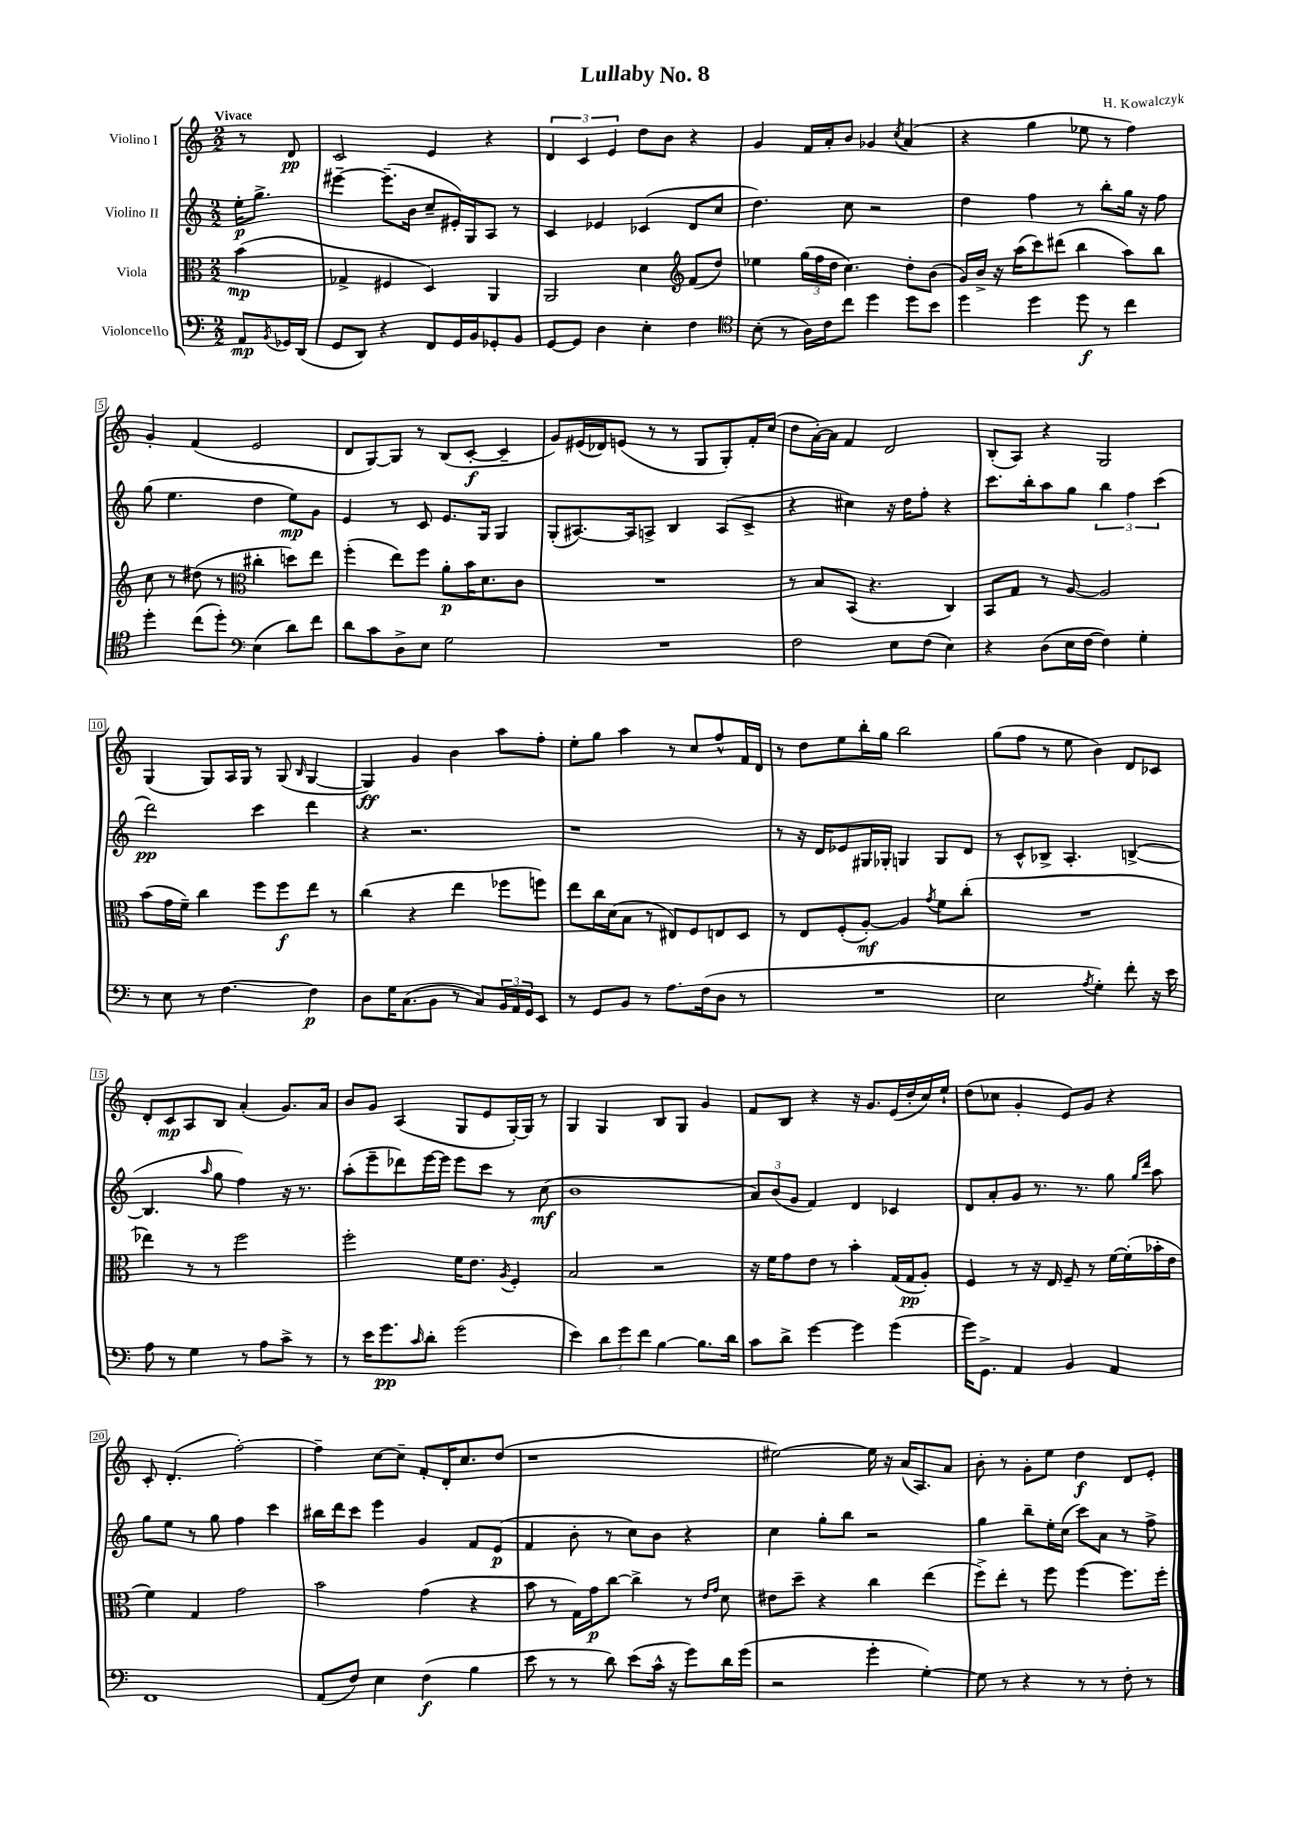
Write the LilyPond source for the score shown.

\header { title = "Lullaby No. 8" composer = "H. Kowalczyk" }
<<
\new StaffGroup <<
\new Staff = "s0" \with { instrumentName = "Violino I" } {
    \clef treble \key c \major \numericTimeSignature \time 2/2 \partial 4 \tempo "Vivace"
    r8 d'8\pp |
    c'2 e'4 r4 |
    \tuplet 3/2 { d'4 c'4 e'4 } d''8 b'8 r4 |
    g'4 f'16 a'16-. b'8 ges'4 \acciaccatura { c''8 } a'4( |
    r4 g''4 ees''8 r8 f''4) |
    g'4-. f'4( e'2 |
    d'8 g8~) g8 r8 b8( c'8~-.\f c'4-- |
    g'8) eis'16( des'16) e'8( r8 r8 g8 g8-.) f'16-. c''16( |
    d''8 a'16~-.) a'16 f'4 d'2 |
    b8-.( a8) r4 g2 |
    g4( g8) a16 g16 r8 g8( \grace { b16 } g4~ |
    g4\ff) g'4 b'4 a''8 f''8-. |
    e''8-. g''8 a''4 r8 c''8 f''8-^ f'16 d'16 |
    r8 d''8 e''8 b''16-. g''16 b''2 |
    g''8( f''8 r8 e''8 b'4) d'8 ces'8 |
    d'8-. c'8\mp a8 b8 a'4-.( g'8.) a'16 |
    b'8 g'8 a4( g8 e'8 g16~-.) g16 r8 |
    g4 g4 b8 g8 g'4 |
    f'8 b8 r4 r16 g'8. e'16( d''16-. c''16) e''16-! |
    d''8( ces''8 g'4-. e'8) g'8 r4 |
    c'8-. d'4.-.( f''2~-.) |
    f''4-- c''8~ c''8-- f'8-. d'16-. c''8. d''8( |
    r1 |
    eis''2~) eis''16 r16 a'16( a8.) a'8 |
    b'8-. r8 g'8-. e''8 d''4\f d'8 e'8-. \bar "|." |
}
\new Staff = "s1" \with { instrumentName = "Violino II" } {
    \clef treble \key c \major \numericTimeSignature \time 2/2 \partial 4
    e''16-.\p g''8.-> |
    eis'''4~-- eis'''8.--( b'16 c''8-- eis'16-.) g16 a8 r8 |
    c'4 ees'4 ces'4( d'8 c''8 |
    d''4.) c''8 r2 |
    d''4 f''4 r8 b''8-. g''16 r16 f''8 |
    g''8( e''4. d''4 e''8\mp) g'8 |
    e'4 r8 c'8 e'8. g16 g4 |
    g8-.( ais8.~) ais16 a8-> b4 a8( c'8-> |
    r4 cis''4) r16 d''16 f''8-. r4 |
    c'''8. b''16-. a''8 g''8 \tuplet 3/2 { b''4 f''4 c'''4( } |
    d'''2\pp) c'''4 d'''4 |
    r4 r2. |
    r1 |
    r8 r16 d'16 ees'8 gis16 ges16-. g4 g8 d'8 |
    r8 c'8-^ bes8-> a4.-. b4~->( |
    b4. \grace { a''16 } g''8 f''4) r16 r8. |
    a''8-.( e'''8-- des'''8) e'''16~ e'''16 e'''8 c'''8 r8 c''8\mf( |
    b'1 |
    \tuplet 3/2 { a'8) b'8( g'8 } f'4) d'4 ces'4 |
    d'8 a'8-. g'8 r8. r8. g''8 \grace { g''16 d'''16 } a''8 |
    g''8 e''8 r8 g''8 f''4 c'''4 |
    bis''16 d'''16 c'''8 e'''4 g'4 f'8 e'8\p( |
    f'4 b'8-. r8 c''8) b'8 r4 |
    c''4 g''8-. b''8 r2 |
    g''4 b''8-- e''16-. c''16( c'''8) a'8 r8 f''8-> \bar "|." |
}
\new Staff = "s2" \with { instrumentName = "Viola" } {
    \clef alto \key c \major \numericTimeSignature \time 2/2 \partial 4
    b'4\mp( |
    ges4-> fis4 d4) a,4 |
    a,2 d'4 \clef treble f'8( d''8) |
    ees''4 \tuplet 3/2 { g''16( f''16 d''16 } c''4.) d''8-. b'8( |
    g'16) b'16-> r16 a''16( c'''8) dis'''8( b''4 a''8) b''8 |
    c''8 r8 dis''8( r8 \clef alto cis''4-. d''8) e''8 |
    f''4-.( e''8) f''8 a'8-.\p b'16 d'8. c'8 |
    R1 |
    r8 b8 b,8( r4. c4) |
    b,8 g8 r8 a8~ a2 |
    b'8( g'16 f'16--) c''4 f''8 f''8\f e''8 r8 |
    c''4( r4 e''4 fes''8 f''8) |
    e''8 c''16 d'16( b8 r8 eis8) f8 e8 d8 |
    r8 e8 f8-.( a8~-.\mf) a4 \acciaccatura { g'8 } f'8 c''8-.( |
    R1 |
    ees''4) r8 r8 f''2 |
    f''2-. f'16 e'8. \acciaccatura { a8 } f4-. |
    b2 r2 |
    r16 f'16 g'8 e'8 r8 b'4-. g16( g16\pp a8-.) |
    f4 r8 r16 e16 f8-- r8 f'16~ f'16-.( bes'16-. e'16 |
    f'4) g4 g'2 |
    b'2 g'4( r4 |
    b'8 r8 g16) g'16\p c''8~ c''4-> r8 \grace { e'16 g'16 } d'8 |
    eis'8 d''8-- r4 c''4 e''4( |
    f''8->) e''8-. r8 f''8 f''4~ f''8. f''16-. \bar "|." |
}
\new Staff = "s3" \with { instrumentName = "Violoncello" } {
    \clef bass \key c \major \numericTimeSignature \time 2/2 \partial 4
    a,8\mp \acciaccatura { b,8 } ges,16 d,16( |
    g,8 d,8) r4 f,8 g,16 b,16 ges,8-. b,8 |
    g,8~ g,8 d4 e4-. f4 |
    \clef tenor b8-.( r8 a16) c'16 c''8 d''4 d''8 b'8 |
    d''4 d''4 d''8\f r8 c''4 |
    d''4-. c''8( d''8-.) \clef bass e4( d'8) f'8 |
    d'8 c'8 d8-> e8 g2 |
    R1 |
    f2 e8 f8( e4) |
    r4 d8( e16 f16~ f4) g4-. |
    r8 e8 r8 f4.~ f4\p |
    d8 g16 c8.( b,8 r8 c8) \tuplet 3/2 { b,16 a,16 g,16 } e,8 |
    r8 g,8 b,8 r8 a8. f16( d8 r8 |
    R1 |
    e2 \acciaccatura { a8 } g4-.) f'8-. r16 e'16 |
    a8 r8 g4 r8 a8 c'8-> r8 |
    r8 e'16 g'8.\pp \grace { c'16 } d'8-. g'2( |
    e'4) \tuplet 3/2 { d'8 g'8 f'8 } b4~ b8. d'16 |
    c'8 d'8-> g'4~ g'4 g'4( |
    g'16) g,8.-> a,4 b,4 a,4 |
    f,1 |
    a,8( f8) e4 f4\f( b4 |
    e'8 r8 r8 d'8) e'8( c'16-^ r16 g'8) d'16 g'16( |
    r2 g'4-. g4~-.) |
    g8 r8 r4 r8 r8 f8-. r8 \bar "|." |
}
>>
>>
\layout { \context { \Score \override BarNumber.stencil = #(make-stencil-boxer 0.1 0.3 ly:text-interface::print) } }
